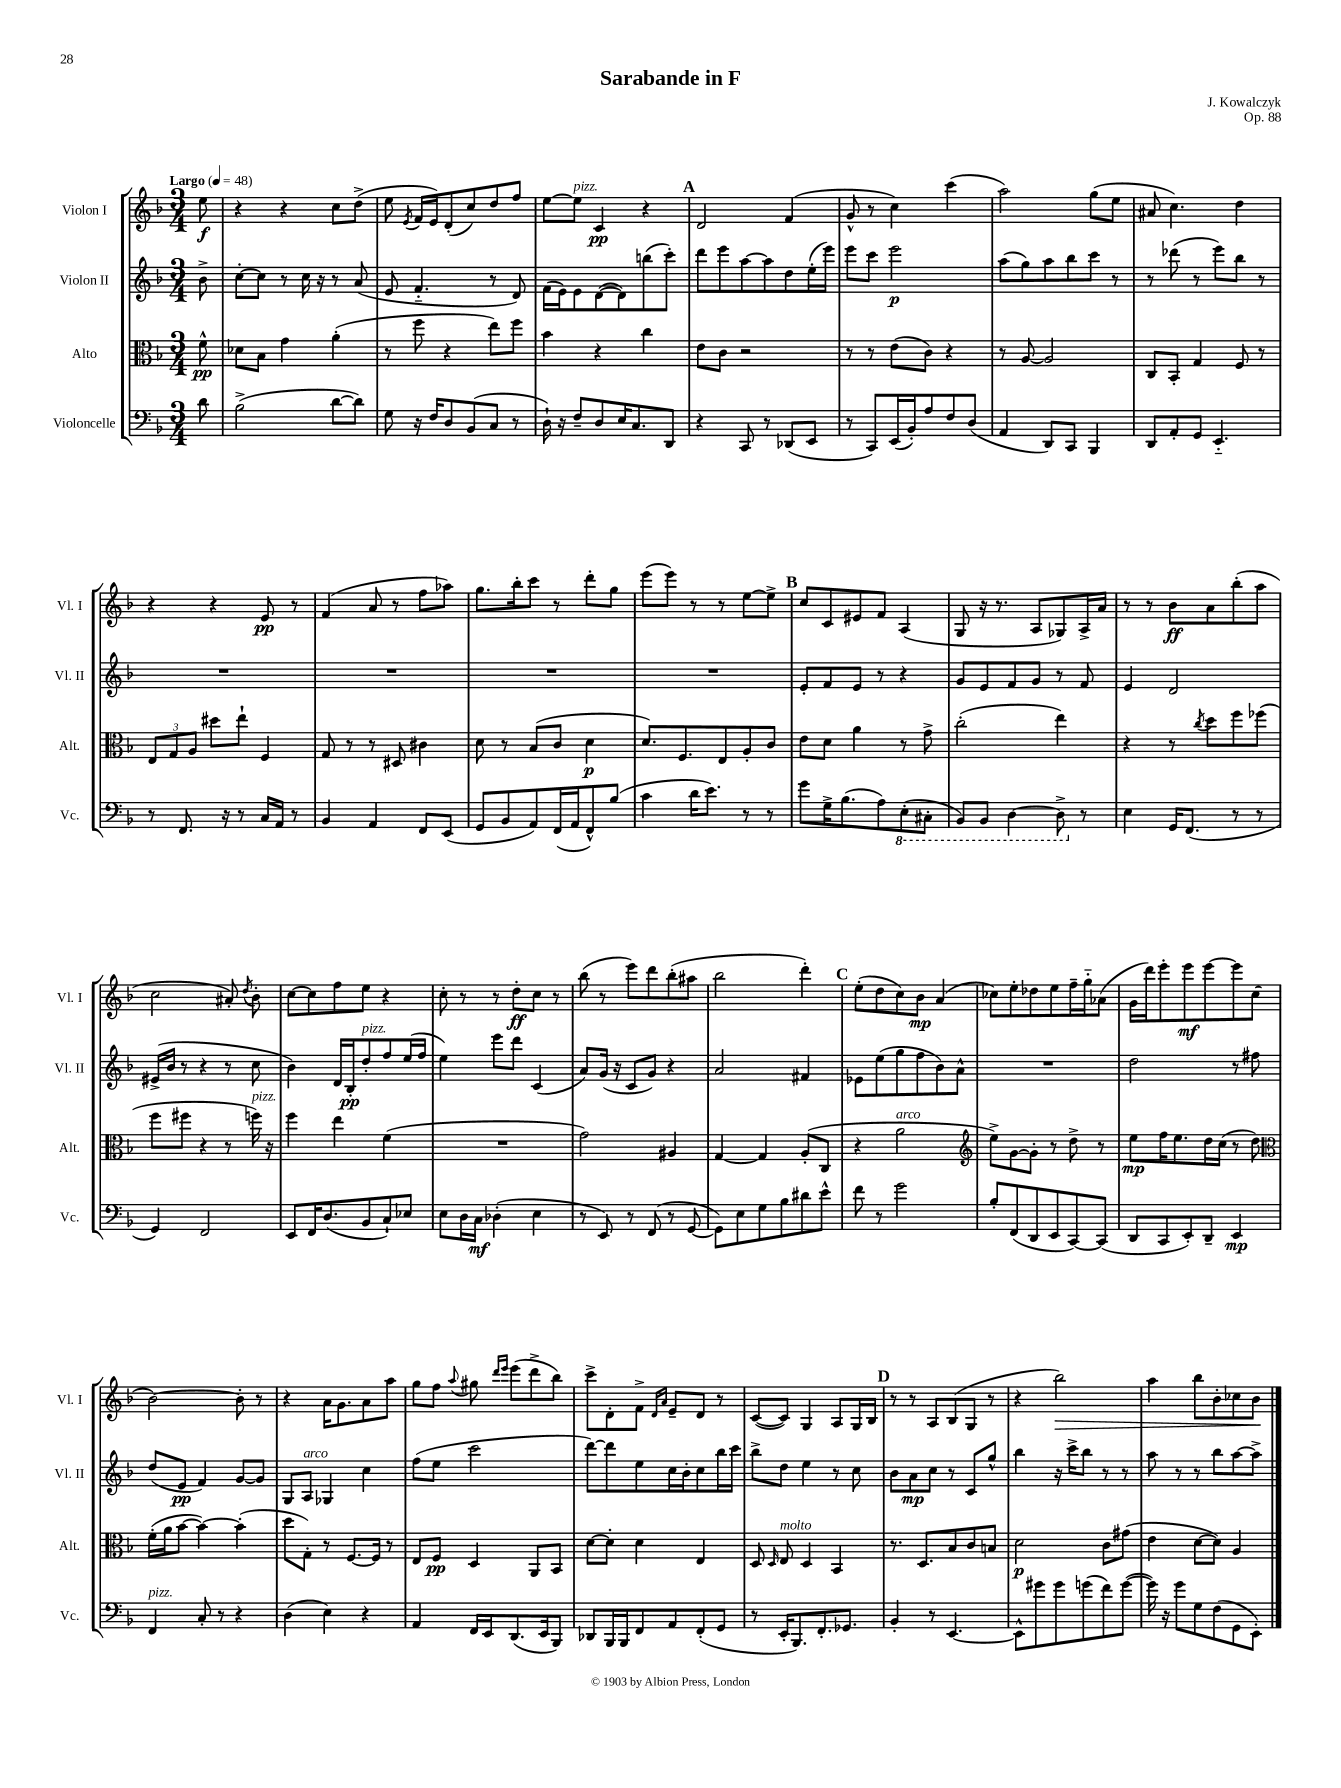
\header { title = "Sarabande in F" composer = "J. Kowalczyk" opus = "Op. 88" }
<<
\new StaffGroup <<
\new Staff = "s0" \with { instrumentName = "Violon I" shortInstrumentName = "Vl. I" } {
    \clef treble \key f \major \numericTimeSignature \time 3/4 \partial 8 \tempo "Largo" 4 = 48
    \autoBeamOff e''8\f |
    r4 r4 c''8[ d''8]->( |
    e''8 \acciaccatura { e'8 } f'16[ e'16) d'8-.( c''8) d''8 f''8] |
    e''8[~ e''8]^\markup { \italic "pizz." } c'4\pp r4 |
    \mark \markup { \bold "A" } d'2 f'4( |
    g'8-^ r8 c''4) c'''4( |
    a''2) g''8[( e''8] |
    ais'8 c''4.) d''4 |
    r4 r4 e'8\pp r8 |
    f'4( a'8 r8 f''8[ aes''8]) |
    g''8.[ bes''16-. c'''8] r8 d'''8[-. g''8] |
    e'''8[( e'''8]) r8 r8 e''8[~ e''8]-> |
    \mark \markup { \bold "B" } c''8[ c'8 eis'8 f'8] a4( |
    g8 r16 r8. a8[ ges8) a16-> a'16] |
    r8 r8 bes'8[\ff a'8 bes''8-.( a''8] |
    c''2 ais'8-.) \acciaccatura { d''8 } bes'8-. |
    c''8[~ c''8 f''8 e''8] r4 |
    c''8-. r8 r8 d''8[-.\ff c''8] r8 |
    bes''8( r8 e'''8[) d'''8 bes''8-.( ais''8] |
    bes''2 d'''4-.) |
    \mark \markup { \bold "C" } e''8[-.( d''8 c''8) bes'8]\mp a'4( |
    ces''8[) e''8-. des''8 e''8 f''16-- g''16-_ aes'8]( |
    g'16[ d'''16) e'''8-. e'''8\mf e'''8~ e'''8 c''8]( |
    bes'2~) bes'8-. r8 |
    r4 a'16[ g'8. a'8 a''8] |
    g''8[ f''8] \appoggiatura { a''8 } gis''8 \grace { d'''16[ e'''16] } e'''8[( d'''8-> bes''8]) |
    c'''8[-> d'8-. f'8]-> \grace { d'16[ a'16] } e'8[-- d'8] r8 |
    c'8[~( c'8]) g4 a8[ g16 bes16] |
    \mark \markup { \bold "D" } r8 r8 a8[ bes8( g8] r8 |
    r4 bes''2\>) |
    a''4 bes''8[ bes'8-. ces''8 bes'8]\! \bar "|." |
}
\new Staff = "s1" \with { instrumentName = "Violon II" shortInstrumentName = "Vl. II" } {
    \clef treble \key f \major \numericTimeSignature \time 3/4 \partial 8
    \autoBeamOff bes'8-> |
    c''8[~-. c''8] r8 c''16 r16 r8 a'8( |
    e'8 f'4.-_ r8 d'8) |
    f'16[( e'16) e'8 d'8~( d'8) b''8( c'''8]-.) |
    \mark \markup { \bold "A" } d'''8[ e'''8 a''8~ a''8 d''8 e''16-.( e'''16]) |
    e'''8[ c'''8] e'''2\p |
    a''8[( g''8) a''8 bes''8 c'''8] r8 |
    r8 des'''8( r8 e'''8[) bes''8] r8 |
    R2. |
    R2. |
    R2. |
    R2. |
    \mark \markup { \bold "B" } e'8[-. f'8 e'8] r8 r4 |
    g'8[ e'8 f'8 g'8] r8 f'8 |
    e'4 d'2 |
    eis'16[->( bes'16] r8 r4 r8 c''8 |
    bes'4) d'16[ bes16-.\pp d''8-.^\markup { \italic "pizz." } f''8 e''16( f''16] |
    e''4) e'''8[ d'''8] c'4( |
    a'8[) g'16]( r16 c'8[ g'8]) r4 |
    a'2 fis'4 |
    \mark \markup { \bold "C" } ees'8[ e''8( g''8 f''8 bes'8) a'8]-^ |
    R2. |
    d''2 r8 fis''8 |
    d''8[( e'8]\pp f'4) g'8[~ g'8] |
    g8[ a8]^\markup { \italic "arco" } ges4 c''4 |
    f''8[( e''8] c'''2 |
    d'''8[~) d'''8 e''8 c''16 bes'16-. c''8 bes''16 c'''16] |
    bes''8[-> d''8] e''4 r8 c''8 |
    \mark \markup { \bold "D" } bes'8[ a'8\mp c''8] r8 c'8[ g''8]-^ |
    bes''4 r16 c'''16[-> bes''8] r8 r8 |
    a''8 r8 r8 bes''8[ a''8~ a''8]-> \bar "|." |
}
\new Staff = "s2" \with { instrumentName = "Alto" shortInstrumentName = "Alt." } {
    \clef alto \key f \major \numericTimeSignature \time 3/4 \partial 8
    \autoBeamOff f'8-^\pp |
    des'8[ bes8] g'4 a'4-.( |
    r8 f''8 r4 e''8[) f''8] |
    bes'4 r4 c''4 |
    \mark \markup { \bold "A" } e'8[ c'8] r2 |
    r8 r8 e'8[( c'8]) r4 |
    r8 a8~ a2 |
    c8[ bes,8]-. g4 f8 r8 |
    \tuplet 3/2 { e8[ g8 a8] } dis''8[ e''8]-! f4 |
    g8 r8 r8 dis8 cis'4 |
    d'8 r8 bes8[( c'8] d'4\p |
    d'8.[) f8. e8 a8-. c'8] |
    \mark \markup { \bold "B" } e'8[ d'8] a'4 r8 g'8-> |
    c''2-.( e''4) |
    r4 r8 \acciaccatura { c''8 } d''8[ f''8 fes''8]( |
    f''8[ fis''8] r4 r8 f''16^\markup { \italic "pizz." }) r16 |
    f''4 e''4 f'4( |
    R2. |
    g'2) ais4 |
    g4~ g4 a8[-.( c8] |
    \mark \markup { \bold "C" } r4 a'2^\markup { \italic "arco" } |
    \clef treble e''8[->) g'8~ g'8]-. r8 d''8-> r8 |
    e''8[\mp f''16 e''8. d''16 c''16]( r8 d''8) |
    \clef alto f'16[-.( a'16 bes'8]~ bes'4~) bes'4-.( |
    d''8[ g8]-.) r8 f8.[~ f16] r8 |
    e8[ f8]\pp d4 a,8[ bes,8] |
    d'8[~ d'8]-. d'4 e4 |
    d8 \grace { d16 } e8^\markup { \italic "molto" } d4 bes,4 |
    \mark \markup { \bold "D" } r8. d8.[ bes8 c'8 b8] |
    d'2\p c'8[ gis'8]( |
    e'4 d'8[~ d'8]) a4 \bar "|." |
}
\new Staff = "s3" \with { instrumentName = "Violoncelle" shortInstrumentName = "Vc." } {
    \clef bass \key f \major \numericTimeSignature \time 3/4 \partial 8
    \autoBeamOff d'8 |
    bes2->( d'8[~ d'8]) |
    g8 r16 f16[ d8 bes,8( c8] r8 |
    d16-!) r16 f8[-- d8 e16 c8. d,8] |
    \mark \markup { \bold "A" } r4 c,8 r8 des,8[( e,8] |
    r8 c,8[) e,16( bes,16-.) a8 f8 d8]( |
    a,4 d,8[) c,8] bes,,4 |
    d,8[ a,8-. g,8] e,4.-_ |
    r8 f,8. r16 r8 c16[ a,16] r8 |
    bes,4 a,4 f,8[ e,8]( |
    g,8[ bes,8 a,8) f,16( a,16 f,8-^) bes8]( |
    c'4 d'16[ e'8.]) r8 r8 |
    \mark \markup { \bold "B" } g'8[ g16-> bes8.( a8) \ottava #-1 e,8-.( cis,8]-. |
    bes,,8[) bes,,8] d,4~ d,8-> \ottava #0 r8 |
    e4 g,16[ f,8.]( r8 r8 |
    g,4) f,2 |
    e,8[ f,16 d8.( bes,8 c8-!) ees8] |
    e8[ d16 c16]\mf des4-.( e4 |
    r8 e,8) r8 f,8( r8 g,8~ |
    g,8[) e8 g8 bes8 dis'8 e'8]-^ |
    \mark \markup { \bold "C" } f'8 r8 g'2 |
    bes8[-. f,8( d,8 e,8 c,8~) c,8]( |
    d,8[ c,8 e,8-.) d,8]-- e,4\mp |
    f,4^\markup { \italic "pizz." } c8-. r8 r4 |
    d4( e4) r4 |
    a,4 f,16[ e,16 d,8.( e,16 bes,,8]) |
    des,8[ bes,,16 bes,,16 f,8 a,8 f,8-.( g,8] |
    r8 e,16[-. bes,,8.) f,8.-. ges,8.] |
    \mark \markup { \bold "D" } bes,4-. r8 e,4.~ |
    e,8[-^ gis'8 gis'8 g'8( f'8) g'8]~( |
    g'16) r16 g'8[ g8 f8( g,8 e,8]-.) \bar "|." |
}
>>
>>
\layout { \context { \Score \remove "Bar_number_engraver" } }
